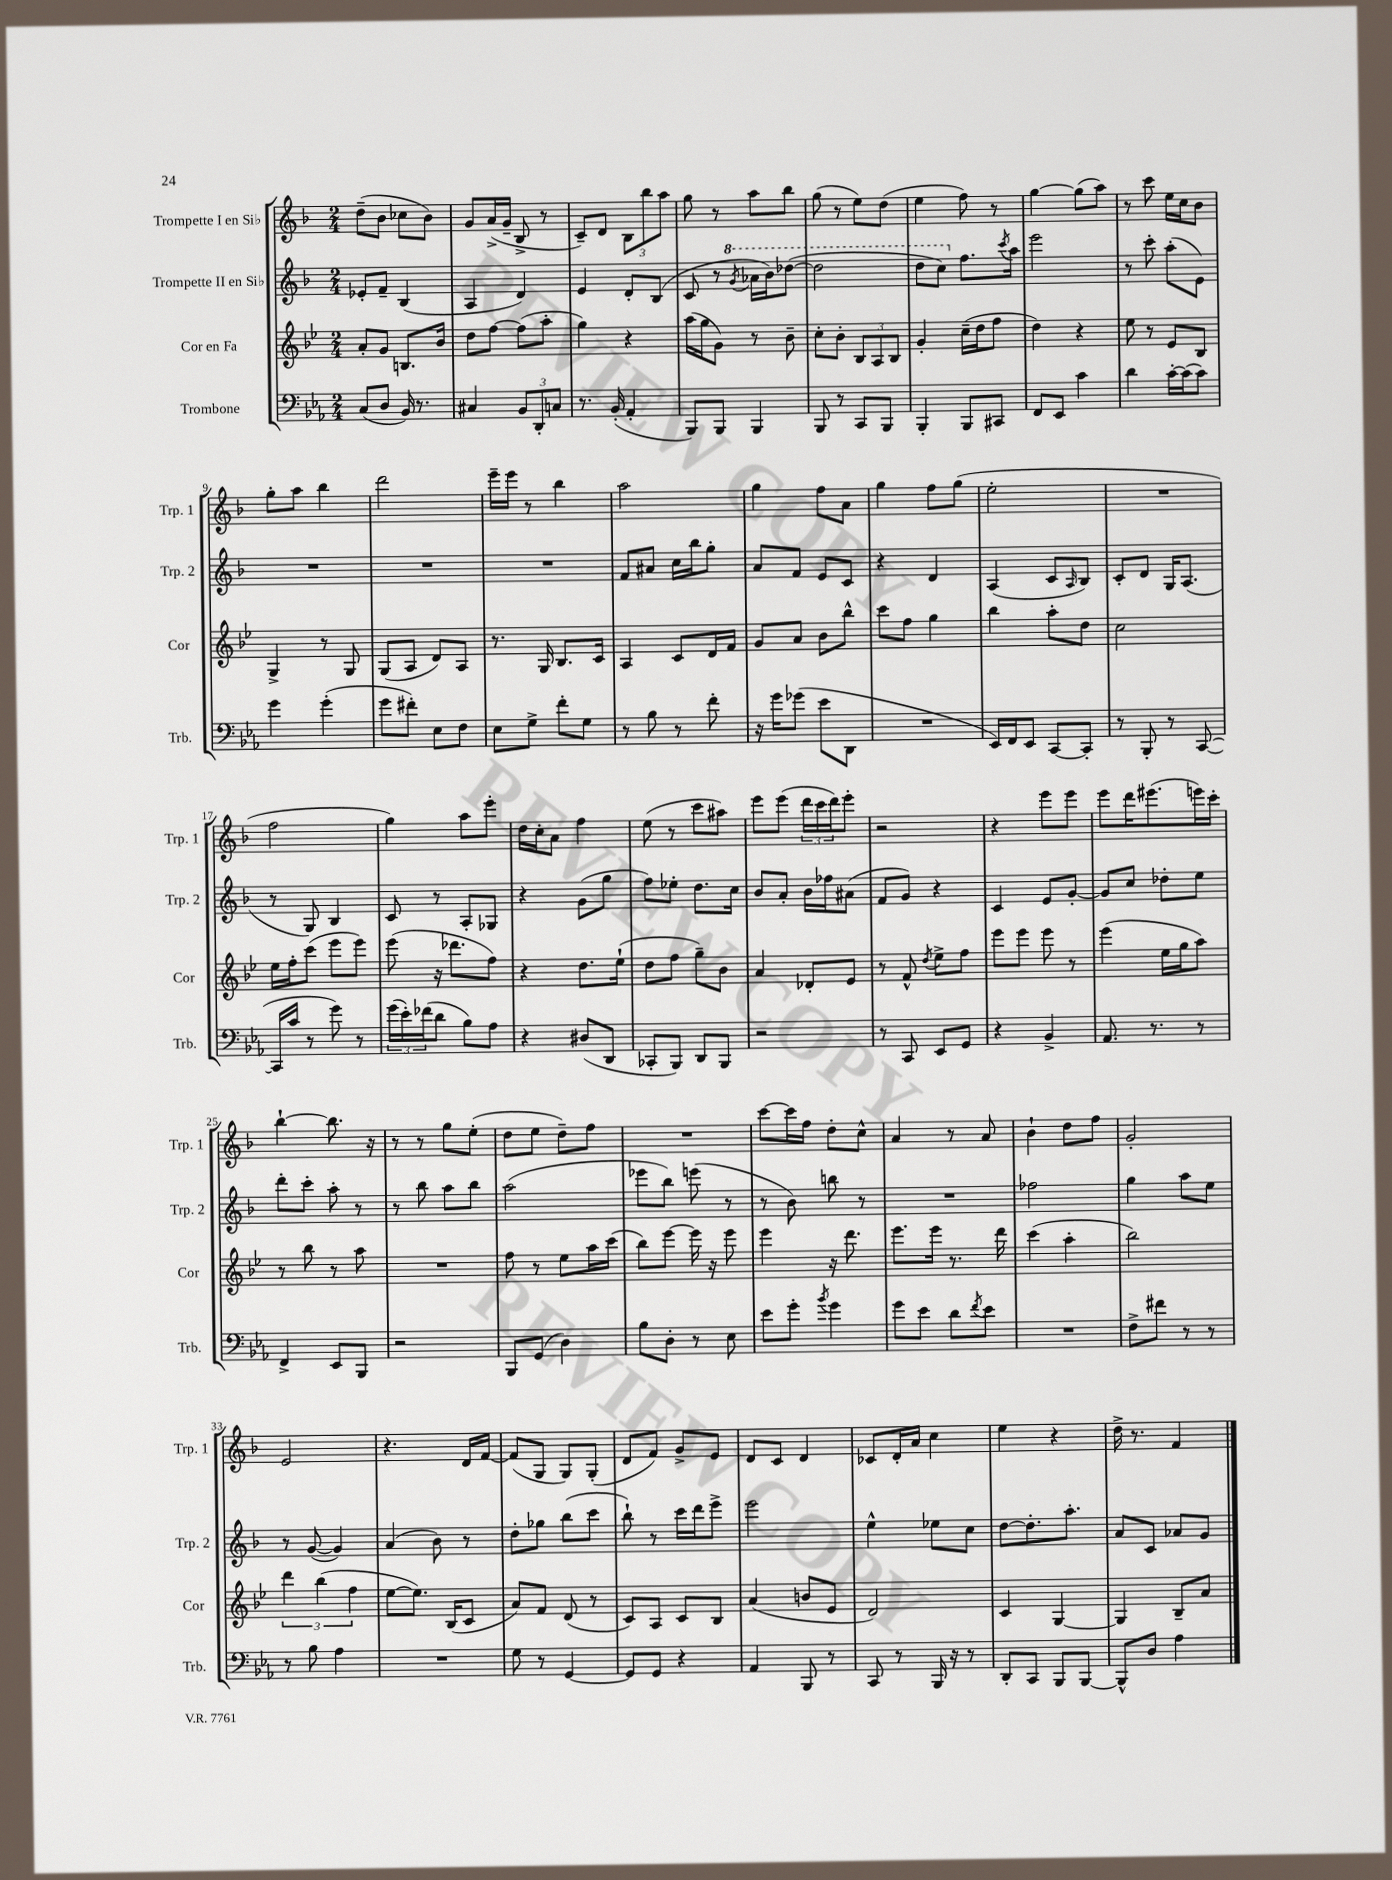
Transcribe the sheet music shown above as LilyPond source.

<<
\new StaffGroup <<
\new Staff = "s0" \with { instrumentName = "Trompette I en Sib" shortInstrumentName = "Trp. 1" } {
    \clef treble \key f \major \numericTimeSignature \time 2/4
    d''8--( bes'8 ces''8 bes'8) |
    g'8 a'16->( g'16-- bes8-> r8 |
    c'8--) d'8 \tuplet 3/2 { bes8 bes''8 a''8 } |
    g''8 r8 a''8 bes''8 |
    g''8( r8 e''8) d''8( |
    e''4 f''8) r8 |
    g''4~ g''8( a''8) |
    r8 c'''8 e''16 c''16 bes'8 |
    g''8-. a''8 bes''4 |
    d'''2 |
    e'''16-- e'''16 r8 bes''4 |
    a''2 |
    g''4 f''8 a'8 |
    g''4 f''8 g''8( |
    e''2-. |
    R2 |
    f''2 |
    g''4) a''8 e'''8-. |
    d''16 c''16-. a'8 f''4 |
    e''8( r8 c'''8 ais''8) |
    e'''8 e'''8( \tuplet 3/2 { d'''16 c'''16 d'''16) } e'''8-. |
    r2 |
    r4 e'''8 e'''8 |
    e'''8 d'''16 eis'''8.( e'''16) c'''16-. |
    bes''4~-! bes''8. r16 |
    r8 r8 g''8 e''8-.( |
    d''8 e''8 d''8--) f''8 |
    R2 |
    c'''8~ c'''16 f''16 d''8-. c''8-^ |
    a'4 r8 a'8 |
    bes'4-! d''8 f''8 |
    g'2-. |
    e'2 |
    r4. d'16 f'16~ |
    f'8( g8 g8) g8-.( |
    d'8 f'8) g'8-> e'8 |
    d'8 c'8 d'4 |
    ces'8 d'16-. a'16 c''4 |
    e''4 r4 |
    d''16-> r8. f'4 \bar "|." |
}
\new Staff = "s1" \with { instrumentName = "Trompette II en Sib" shortInstrumentName = "Trp. 2" } {
    \clef treble \key f \major \numericTimeSignature \time 2/4
    ees'8-. f'8-- bes4( |
    a4 d'4) |
    e'4 d'8-. bes8( |
    c'8 r8 \ottava #1 \acciaccatura { g''8 } aes''16 bes''16) des'''8~( |
    des'''2 |
    d'''8 c'''8) \ottava #0 f''8. \acciaccatura { c'''8 } a''16 |
    e'''2 |
    r8 c'''8-. a''8-.( e'8) |
    R2 |
    R2 |
    R2 |
    f'8 ais'8 c''16 bes''16 g''8-. |
    a'8 f'8 e'8 c'8 |
    r4 d'4 |
    a4( c'8 \grace { a16 } bes8) |
    c'8-. d'8 g16 a8.( |
    r8 g8) bes4 |
    c'8 r8 a8-. ges8 |
    r4 g'8( g''8 |
    f''8) ees''8-. d''8. c''16 |
    bes'8 a'8-. bes'16 fes''16 ais'8( |
    f'8 g'8) r4 |
    c'4 e'8 g'8~-. |
    g'8 c''8 des''8-. e''8 |
    d'''8-. c'''8-. a''8-. r8 |
    r8 bes''8 a''8 bes''8 |
    a''2( |
    ees'''8 bes''8) e'''8( r8 |
    r8 bes'8) b''8 r8 |
    R2 |
    fes''2 |
    g''4 a''8 e''8 |
    r8 g'8~( g'4) |
    a'4( bes'8) r8 |
    d''8-. ges''8 bes''8( c'''8 |
    bes''8-!) r8 c'''16 d'''16 e'''8-> |
    e'''2 |
    e''4-^ ees''8 c''8 |
    d''8~ d''8.-. a''8.-. |
    a'8 c'8 aes'8 g'8 \bar "|." |
}
\new Staff = "s2" \with { instrumentName = "Cor en Fa" shortInstrumentName = "Cor" } {
    \clef treble \key bes \major \numericTimeSignature \time 2/4
    a'8-. g'8 b8. bes'16 |
    d''8 f''8~ f''8( a''8-. |
    g''4) r4 |
    a''16( g''16 g'8) r8 bes'8-- |
    c''8-. bes'8-. \tuplet 3/2 { bes8 a8 bes8 } |
    g'4-. c''16--( d''16 f''8 |
    d''4) r4 |
    ees''8 r8 ees'8 bes8 |
    g4-> r8 g8 |
    g8( a8 d'8) a8 |
    r8. g16 bes8. c'16 |
    a4 c'8 d'16 f'16 |
    g'8 a'8 bes'8 bes''8-^ |
    c'''8 f''8 g''4 |
    bes''4 a''8-. d''8 |
    c''2 |
    ees''16 f''16-. c'''8( ees'''8 ees'''8) |
    ees'''8( r16 des'''8. f''8) |
    r4 d''8. ees''16-!( |
    d''8 f''8 g''8--) bes'8 |
    a'4 des'8-. ees'8 |
    r8 f'8-^ \acciaccatura { d''8 } ees''8-> f''8 |
    ees'''8 ees'''8 ees'''8 r8 |
    ees'''4( ees''16 g''16 a''8) |
    r8 bes''8 r8 a''8 |
    R2 |
    f''8 r8 ees''8 a''16 c'''16( |
    bes''8) ees'''8~ ees'''16 r16 ees'''8 |
    ees'''4 r16 d'''8. |
    ees'''8. ees'''16 r8. d'''16 |
    c'''4( a''4-. |
    bes''2) |
    \tuplet 3/2 { d'''4 bes''4( f''4 } |
    ees''8~ ees''8.) bes16( c'8 |
    a'8) f'8 d'8( r8 |
    c'8) a8 c'8 bes8 |
    a'4( b'8 ees'8 |
    d'2) |
    c'4 g4~ |
    g4 bes8-- a'8 \bar "|." |
}
\new Staff = "s3" \with { instrumentName = "Trombone" shortInstrumentName = "Trb." } {
    \clef bass \key ees \major \numericTimeSignature \time 2/4
    c8( d8 bes,16) r8. |
    cis4 \tuplet 3/2 { bes,8 d,8-. c8 } |
    r8. bes,16-.( aes,4-. |
    bes,,8) bes,,8 bes,,4 |
    bes,,8 r8 c,8 bes,,8 |
    bes,,4-. bes,,8 cis,8 |
    f,8 ees,8 c'4 |
    d'4 c'16~-. c'16( c'8) |
    g'4 g'4-.( |
    g'8 fis'8-.) ees8 f8 |
    ees8 g8-> f'8-. g8 |
    r8 bes8 r8 f'8-. |
    r16 g'16 ges'8( ees'8 d,8 |
    R2 |
    ees,16) f,16 ees,8 c,8~ c,8-. |
    r8 bes,,8-. r8 c,8~( |
    c,16 c'16 r8 g'8) r8 |
    \tuplet 3/2 { g'16( ees'16-.) fes'16( } d'8 bes8) aes8 |
    r4 dis8( d,8 |
    ces,8-. bes,,8) d,8 bes,,8 |
    r2 |
    r8 c,8 ees,8 g,8 |
    r4 bes,4-> |
    aes,8. r8. r8 |
    f,4-> ees,8 bes,,8 |
    r2 |
    bes,,8 g,8( d4) |
    bes8 d8-. r8 ees8 |
    ees'8 g'8-. \acciaccatura { bes'8 } g'4 |
    g'8 ees'8 d'8 \acciaccatura { f'8 } ees'8 |
    R2 |
    f8-> fis'8 r8 r8 |
    r8 bes8 aes4 |
    R2 |
    g8 r8 g,4~ |
    g,8 g,8 r4 |
    aes,4 bes,,8 r8 |
    c,8 r8 bes,,16 r16 r8 |
    d,8-. c,8 bes,,8 bes,,8~ |
    bes,,8-^ d8 aes4 \bar "|." |
}
>>
>>
